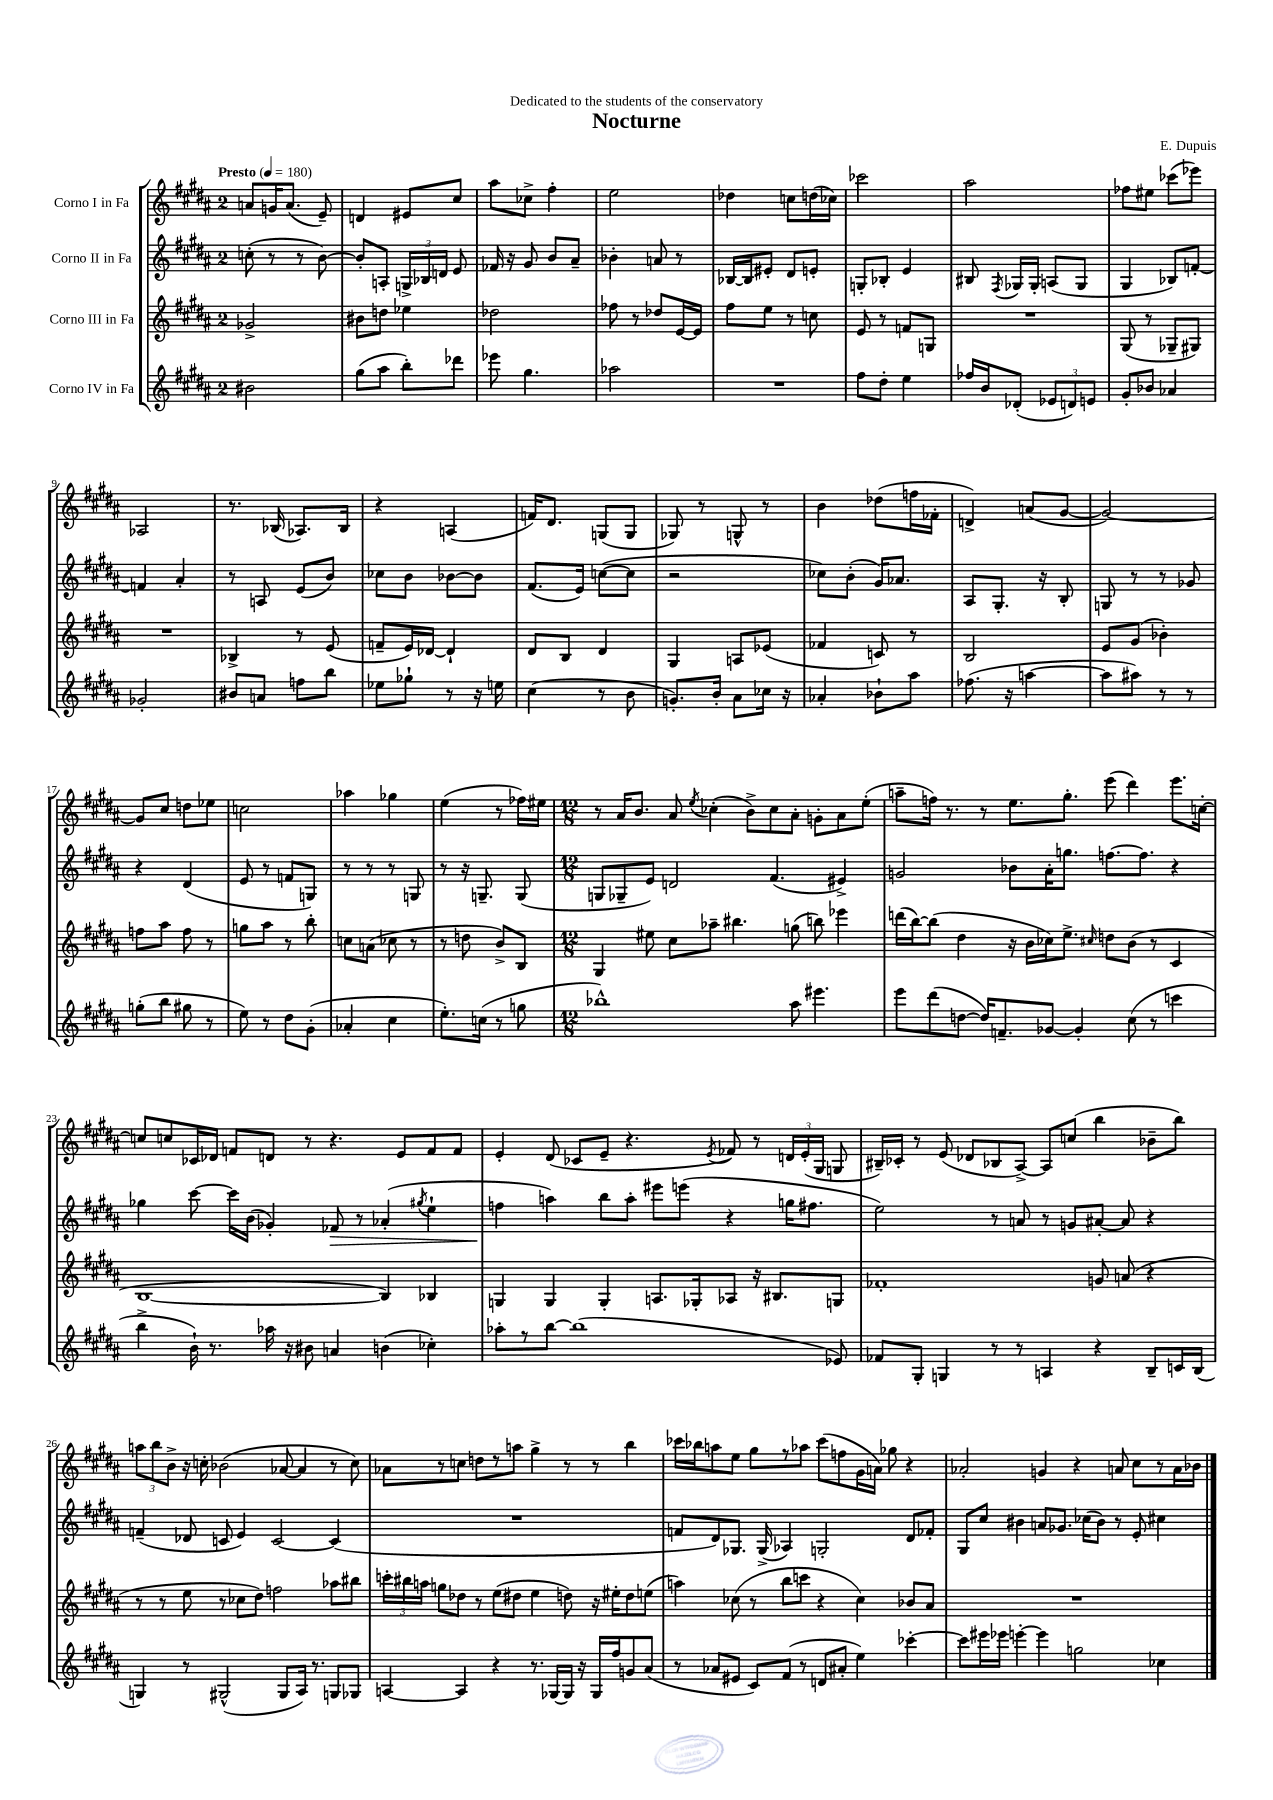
\header { title = "Nocturne" composer = "E. Dupuis" dedication = "Dedicated to the students of the conservatory" }
<<
\new StaffGroup <<
\new Staff = "s0" \with { instrumentName = "Corno I in Fa" } {
    \clef treble \key b \major \once \override Staff.TimeSignature.style = #'single-digit \time 2/4 \tempo "Presto" 4 = 180
    \autoBeamOff a'8[ g'16 a'8.]( e'8--) |
    d'4 eis'8[ cis''8] |
    ais''8[ ces''8]-> fis''4-. |
    e''2 |
    des''4 c''8[ d''16( ces''16]) |
    ces'''2 |
    ais''2 |
    fes''8[ eis''8] ces'''8[( ees'''8]) |
    aes2 |
    r8. bes16( aes8.[) bes16] |
    r4 a4( |
    f'16[) dis'8.] g8[( g8] |
    ges8) r8 g8-^ r8 |
    b'4 des''8[( f''16 fes'16]-. |
    d'4->) a'8[( gis'8]~ |
    gis'2~) |
    gis'8[ cis''8] d''8[ ees''8] |
    c''2 |
    aes''4 ges''4 |
    e''4( r8 fes''16[) eis''16] |
    \numericTimeSignature \time 12/8 r8 ais'16[ b'8.] ais'8 \acciaccatura { e''8 } ces''4-.( b'8[->) ces''8 ais'8]-. g'8[-. ais'8 e''8]-.( |
    a''8[-- f''16]) r8. r8 e''8.[ gis''8.]-. e'''8( dis'''4) e'''8.[ c''16]~-. |
    c''8[ c''8 ces'16 des'16] f'8[ d'8] r8 r4. e'8[ f'8 f'8] |
    e'4-. dis'8( ces'8[ e'8]-- r4. \acciaccatura { e'8 } fes'8) r8 \tuplet 3/2 { d'16[ e'16-.( gis16] } g8 |
    bis16[--) ces'16]-. r8 e'8( des'8[ bes8 ais8]~->) ais8[ c''8]( b''4 bes'8[-- b''8]) |
    \tuplet 3/2 { a''8[ b''8 b'8]-> } r16 c''16-. bes'2( aes'8~ aes'4 r8 c''8) |
    aes'8[ r8 c''8] d''8[ r8 a''8] gis''4-> r8 r8 b''4 |
    ces'''16[ bes''16 a''8 e''8] gis''8[ r8 aes''8] ces'''8[( f''8 gis'16 a'16]) ges''8 r4 |
    aes'2-. g'4 r4 a'8 cis''8[ r8 a'16 bes'16] \bar "|." |
}
\new Staff = "s1" \with { instrumentName = "Corno II in Fa" } {
    \clef treble \key b \major \once \override Staff.TimeSignature.style = #'single-digit \time 2/4
    \autoBeamOff c''8-.( r8 r8 b'8~) |
    b'8[-. a8]-. \tuplet 3/2 { g16[-> bes16 d'16] } e'8 |
    fes'16 r16 gis'8 b'8[ ais'8]-- |
    bes'4-. a'8 r8 |
    bes16[~ bes16 eis'8]-. dis'8[ e'8]-. |
    g8[-. bes8]-. e'4 |
    bis8 \acciaccatura { fis8 } ges16[ ges16]-. a8[( ges8] |
    gis4 bes8[) f'8]~-. |
    f'4 ais'4-. |
    r8 a8 e'8[( b'8]) |
    ces''8[ b'8] bes'8[~ bes'8] |
    fis'8.[( e'16]) c''8[~( c''8] |
    r2 |
    ces''8[) b'8]-.( gis'16[) aes'8.] |
    ais8[ gis8.]-. r16 b8-. |
    g8 r8 r8 ges'8 |
    r4 dis'4( |
    e'8 r8 f'8[ g8]) |
    r8 r8 r8 g8 |
    r8 r16 g8.-- g8( |
    \numericTimeSignature \time 12/8 g8[ ges8-- e'8]) d'2 fis'4.( eis'4->) |
    g'2 bes'8[ ais'16-. g''8.] f''8.[~ f''8.] r4 |
    ges''4 cis'''8~ cis'''16[ b'16]( ges'4-.) fes'8\> r8 aes'4-.( \acciaccatura { gis''8 } e''4-! |
    f''4\! a''4) b''8[ a''8]-. eis'''8[ e'''8]( r4 g''16[ fis''8.] |
    e''2) r8 a'8 r8 g'8[ ais'8]~-. ais'8 r4 |
    f'4--( des'8 c'8 e'4) c'2~ c'4( |
    R1. |
    f'8[ dis'8) ges8.] ges16->( aes4) g2-. dis'8[ fes'8]-. |
    gis8[ cis''8] bis'4 a'8[ ges'8.] ces''16[( bis'8]) r8 e'8-. cis''4 \bar "|." |
}
\new Staff = "s2" \with { instrumentName = "Corno III in Fa" } {
    \clef treble \key b \major \once \override Staff.TimeSignature.style = #'single-digit \time 2/4
    \autoBeamOff ges'2-> |
    bis'8[ d''8] ees''4 |
    des''2 |
    fes''8 r8 des''8[ e'16~ e'16] |
    fis''8[ e''8] r8 c''8 |
    e'8 r8 f'8[ g8] |
    R2 |
    gis8( r8 ges8[-- gis8]) |
    R2 |
    bes4-> r8 e'8( |
    f'8[-- e'16) des'16]~ des'4-! |
    dis'8[ b8] dis'4 |
    gis4 a8[ ees'8]( |
    fes'4 c'8) r8 |
    b2 |
    e'8[ gis'8]( bes'4-.) |
    f''8[ ais''8] f''8 r8 |
    g''8[ ais''8] r8 b''8-. |
    c''8[ a'8]( ces''8 r8 |
    r8 d''8 b'8[->) b8] |
    \numericTimeSignature \time 12/8 gis4 eis''8 cis''8[ aes''8]-- bis''4. g''8( b''8) ees'''4 |
    d'''16[( b''16~) b''8]( dis''4 r16 b'16[ ces''16) e''8.]-> \grace { cis''16 } d''8[ b'8]( r8 cis'4 |
    b1~ b4) bes4 |
    g4 g4 g4-. a8.[ ges16-. aes8] r16 bis8.[ g8] |
    fes'1-. g'8 a'8( r4 |
    r8 r8 e''8 r8 ces''8[ dis''8]) f''2 aes''8[ bis''8] |
    \tuplet 3/2 { c'''16[-. bis''16 a''16] } g''8[ des''8] r8 e''8[( dis''8] e''4 d''8) r16 eis''16[-. d''8 e''8]( |
    a''4) ces''8( r8 b''8[ c'''8] r4 ces''4) bes'8[ ais'8] |
    R1. \bar "|." |
}
\new Staff = "s3" \with { instrumentName = "Corno IV in Fa" } {
    \clef treble \key b \major \once \override Staff.TimeSignature.style = #'single-digit \time 2/4
    \autoBeamOff bis'2 |
    gis''8[( ais''8] b''8[-.) des'''8] |
    ees'''8 gis''4. |
    aes''2 |
    R2 |
    fis''8[ dis''8]-. e''4 |
    fes''16[ b'16 des'8]-.( \tuplet 3/2 { ees'8[ d'8) e'8] } |
    gis'8[-. bes'8] aes'4 |
    ges'2-. |
    bis'8[ a'8] f''8[ b''8] |
    ees''8[ ges''8]-! r8 r16 e''16 |
    cis''4( r8 b'8 |
    g'8.[-.) b'16]-. ais'8[ ces''16] r16 |
    aes'4-. bes'8[-! ais''8] |
    fes''8.( r16 a''4~ |
    a''8[ ais''8]) r8 r8 |
    g''8[-.( b''8] gis''8 r8 |
    e''8) r8 dis''8[ gis'8]-.( |
    aes'4-. cis''4 |
    e''8.[-.) c''16]( r8 g''8 |
    \numericTimeSignature \time 12/8 bes''1-^) ais''8 eis'''4. |
    e'''8[ dis'''8( d''8]~ d''16[) f'8.-- ges'8]~ ges'4-. cis''8( r8 c'''4 |
    b''4-> b'16-!) r8. aes''16 r16 bis'8 a'4 b'4( ces''4-.) |
    aes''8[-. r8 b''8]~ b''1( ees'8) |
    fes'8[ gis8]-. g4 r8 r8 a4 r4 b8[-- c'16 b16]( |
    g4) r8 gis2-^( gis8[ ais16]) r8. g8[ ges8] |
    a4~ a4 r4 r8. ges16[~ ges16] r16 ges16[ fis''16 g'8 ais'8]( |
    r8 aes'8[ eis'8] cis'8[) fis'8]( r8 d'8[ ais'8]-. e''4) ces'''4~-. |
    ces'''8[ eis'''16 ees'''16] e'''4~-. e'''4 g''2 ces''4 \bar "|." |
}
>>
>>
